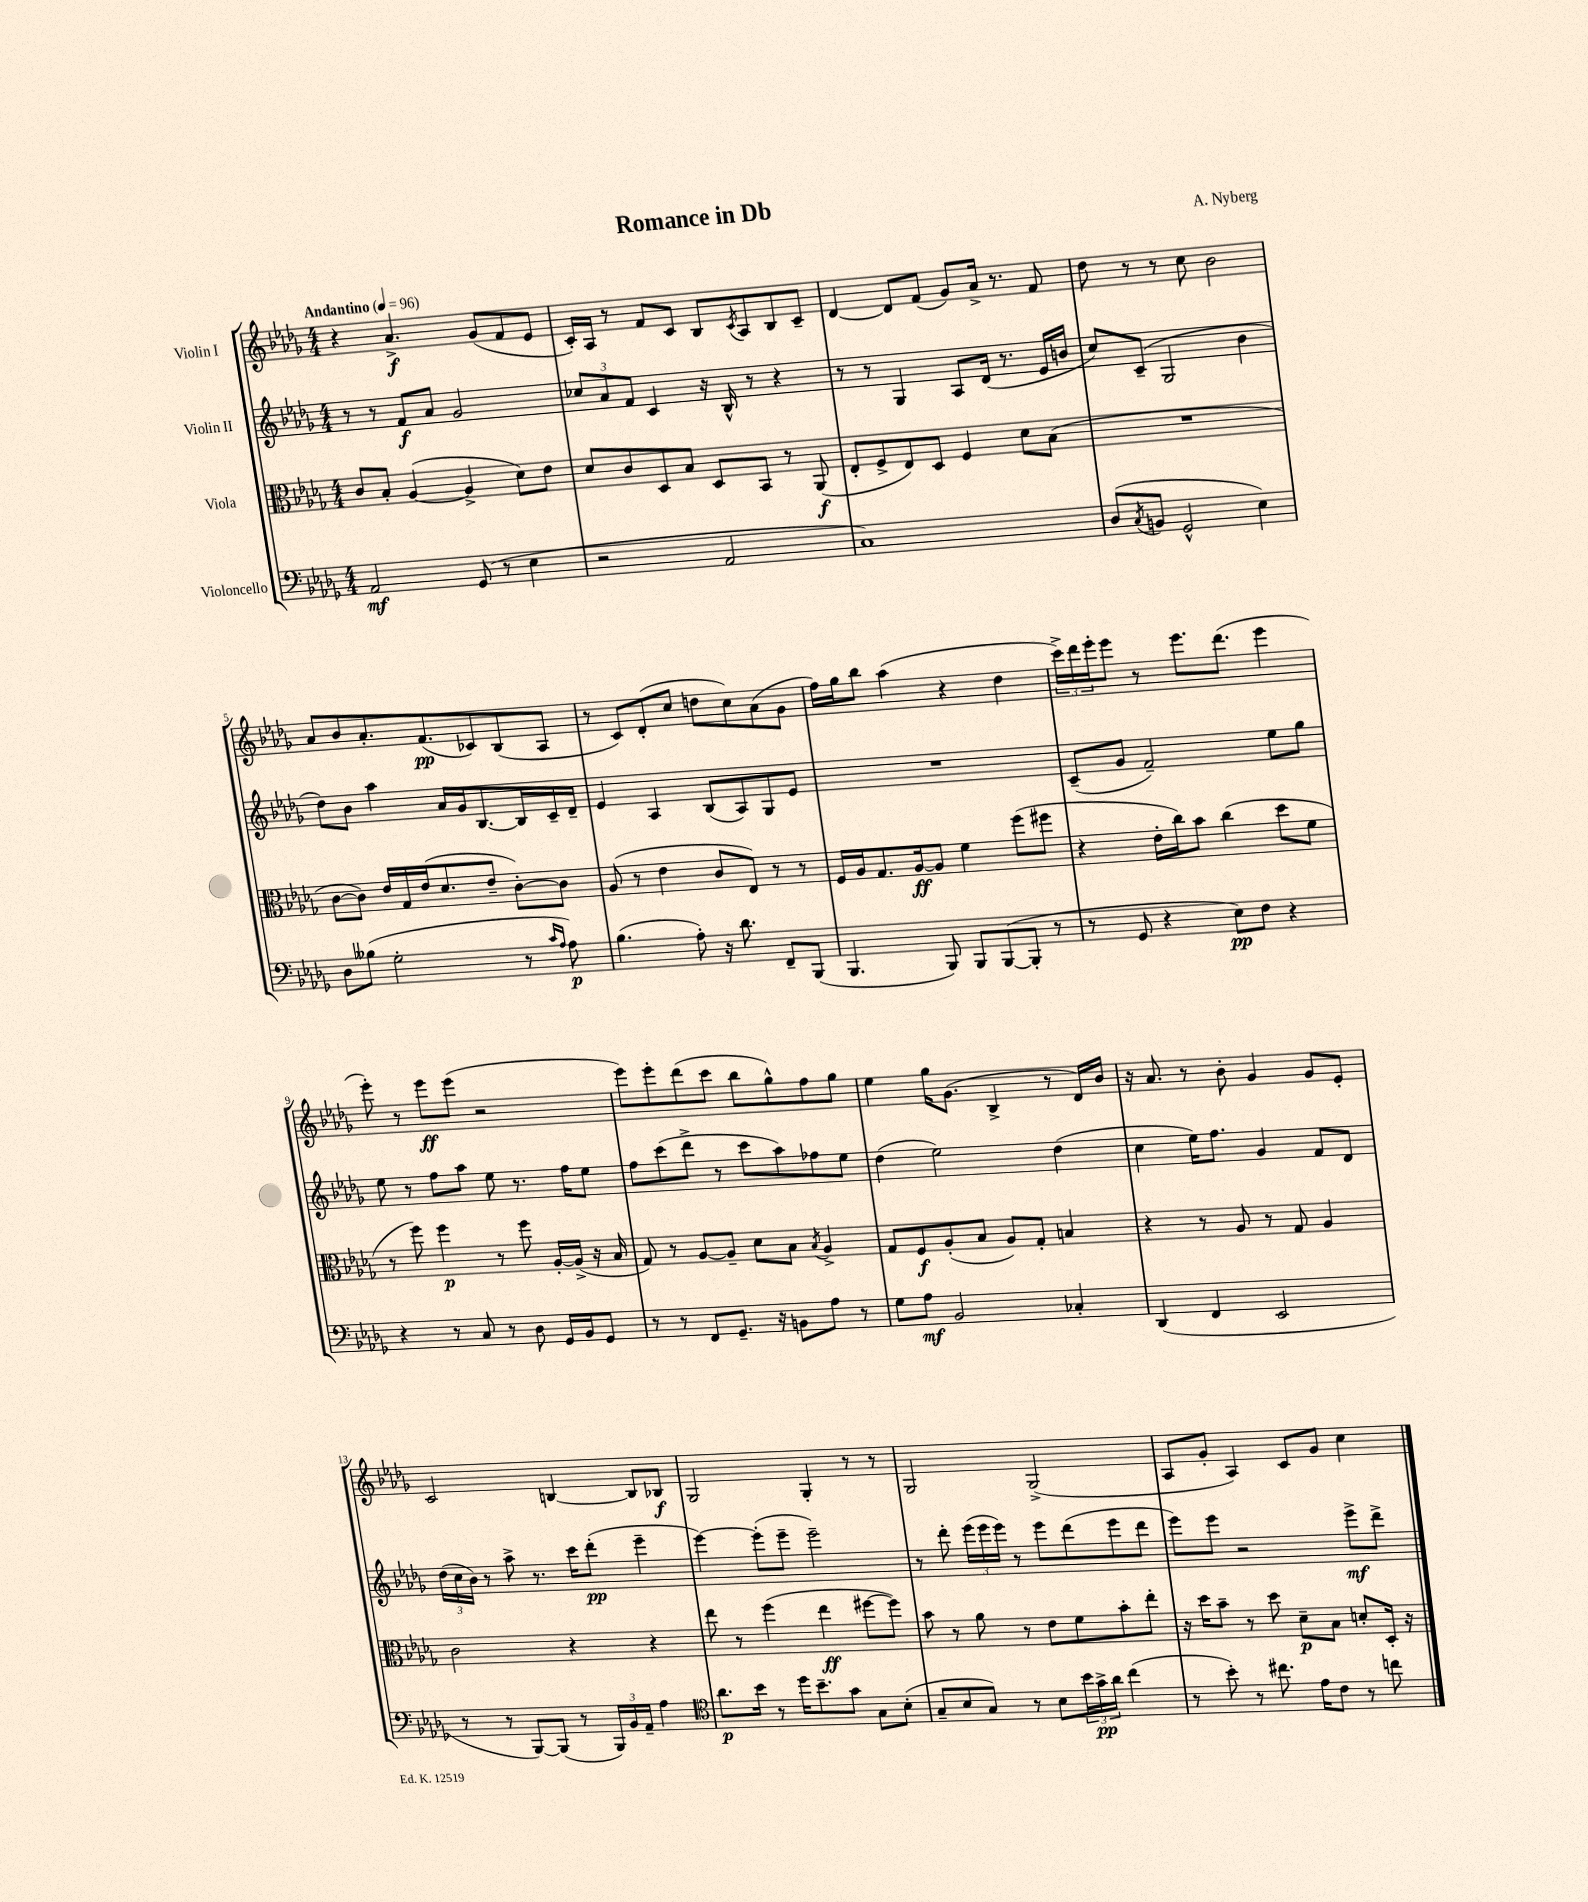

**kern	**dynam	**kern	**dynam	**kern	**dynam	**kern	**dynam
*part4	*part4	*part3	*part3	*part2	*part2	*part1	*part1
*staff4	*staff4	*staff3	*staff3	*staff2	*staff2	*staff1	*staff1
*I"Violoncello	*	*I"Viola	*	*I"Violin II	*	*I"Violin I	*
*clefF4	*	*clefC3	*	*clefG2	*	*clefG2	*
*k[b-e-a-d-g-]	*	*k[b-e-a-d-g-]	*	*k[b-e-a-d-g-]	*	*k[b-e-a-d-g-]	*
*M4/4	*	*M4/4	*	*M4/4	*	*M4/4	*
*MM96	*	*MM96	*	*MM96	*	*MM96	*
=1	=1	=1	=1	=1	=1	=1	=1
!	!	!	!	!	!	!LO:TX:a:B:t=Andantino	!
2AA-/	mf	8c/L	.	8r	.	4r	.
.	.	8B-'/J	.	8r	.	.	.
.	.	([4A-/	.	8f/L	f	4.a-^/	f
.	.	.	.	8a-/J	.	.	.
(8GG-/	.	4A-^/]	.	2g-/	.	.	.
8r	.	.	.	.	.	(8g-/L	.
4E-\	.	8d-\L)	.	.	.	8f/	.
.	.	8e-\J	.	.	.	8e-/J	.
=2	=2	=2	=2	=2	=2	=2	=2
2r	.	8d-/L	.	12cc-X/L	.	16c'/LL)	.
.	.	.	.	.	.	16A-/JJ	.
.	.	.	.	12a-/	.	.	.
.	.	8c/	.	.	.	8r	.
.	.	.	.	12f/J	.	.	.
.	.	8D-/	.	4c/	.	8f/L	.
.	.	8B-/J	.	.	.	8c/J	.
2AA-/	.	8D-/L	.	16r	.	8B-/L	.
.	.	.	.	16B-^^/	.	.	.
.	.	.	.	.	.	8qc/	.
.	.	8BB-/J	.	8r	.	8A-/	.
.	.	8r	.	4r	.	8B-/	.
.	.	(8AA-/	f	.	.	8c~/J	.
=3	=3	=3	=3	=3	=3	=3	=3
1C)	.	8E-'/L	.	8r	.	[4d-/	.
.	.	8F^/	.	8r	.	.	.
.	.	8E-/)	.	4G-/	.	8d-/L]	.
.	.	8D-/J	.	.	.	(8f/J	.
.	.	4F/	.	8A-/L	.	8g-/L)	.
.	.	.	.	(16d-/Jk	.	16a-^/Jk	.
.	.	.	.	8.r	.	8.r	.
.	.	8d-\L	.	.	.	.	.
.	.	(8B-\J	.	16e-/LL	.	8f/	.
.	.	.	.	16bn/JJ	.	.	.
=4	=4	=4	=4	=4	=4	=4	=4
(8D-/L	.	1r	.	8cc/L)	.	8dd-\	.
8qC/	.	.	.	.	.	.	.
8BBn/J	.	.	.	(8c~/J	.	8r	.
2GG-^^/	.	.	.	2G-/	.	8r	.
.	.	.	.	.	.	8cc\	.
.	.	.	.	.	.	2b-\	.
4E-\)	.	.	.	4b-\	.	.	.
!!LO:LB:g=z
=5	=5	=5	=5	=5	=5	=5	=5
8D-\L	.	[8c\L	.	8dd-\L)	.	8a-/L	.
(8B--X\J	.	8c\J])	.	8b-\J	.	8b-/	.
2G-'\	.	16e-/LL	.	4aa-\	.	8.a-'/	.
.	.	16G-/	.	.	.	.	.
.	.	(16e-/J	.	.	.	.	.
.	.	8.d-/	.	.	.	(8.f/	pp
.	.	.	.	16a-/LL	.	.	.
.	.	.	.	16g-/J	.	.	.
.	.	8e-~/J	.	[8.B-/	.	8c-X/)	.
8r	.	[8c'\L)	.	.	.	(8B-/	.
.	.	.	.	16B-/L]	.	.	.
16qqc/LL	.	.	.	.	.	.	.
16qqA-/JJ	.	.	.	.	.	.	.
8A-\)	p	8c\J]	.	16c~/	.	8A-/J	.
.	.	.	.	16d-~/JJ	.	.	.
=6	=6	=6	=6	=6	=6	=6	=6
(4.B-\	.	(8A-/	.	4e-/	.	8r	.
.	.	8r	.	.	.	8c/L)	.
.	.	4e-\	.	4A-/	.	(8d-'/	.
8A-'\)	.	.	.	.	.	8cc/J	.
16r	.	8c/L	.	(8B-/L	.	8ddn\L	.
8.d-\	.	.	.	.	.	.	.
.	.	8E-/J)	.	8A-/)	.	8cc\)	.
8FF~/L	.	8r	.	8G-/	.	(8a-\	.
(8BBB-/J	.	8r	.	8e-/J	.	8g-\J	.
=7	=7	=7	=7	=7	=7	=7	=7
4.BBB-/	.	16F/LL	.	1r	.	16ff\LL)	.
.	.	16A-/J	.	.	.	16gg-\J	.
.	.	8.G-/	.	.	.	8bb-\J	.
.	.	.	.	.	.	(4aa-\	.
.	.	[16A-/k	ff	.	.	.	.
8BBB-/)	.	8A-/J]	.	.	.	.	.
8BBB-/L	.	4f\	.	.	.	4r	.
([8BBB-/	.	.	.	.	.	.	.
8BBB-'/J]	.	(8ff\L	.	.	.	4dd-\	.
8r	.	8ff#X\J	.	.	.	.	.
=8	=8	=8	=8	=8	=8	=8	=8
8r	.	4r	.	(8c~/L	.	24ccc^\LL)	.
.	.	.	.	.	.	24ddd-\	.
.	.	.	.	.	.	24eee-'\J	.
8GG-/	.	.	.	8g-/J	.	8eee-\J	.
4r	.	16e-'\LL	.	2f~/)	.	8r	.
.	.	16cc\J)	.	.	.	.	.
.	.	8b-\J	.	.	.	8.eee-\L	.
8E-\L)	pp	(4cc\	.	.	.	.	.
.	.	.	.	.	.	(8.ddd-\J	.
8F\J	.	.	.	.	.	.	.
4r	.	8dd-\L	.	8ee-\L	.	4eee-\	.
.	.	8f\J	.	8gg-\J	.	.	.
!!LO:LB:g=z
=9	=9	=9	=9	=9	=9	=9	=9
4r	.	8r	.	8ee-\	.	8eee-'\)	.
.	.	8ff\)	.	8r	.	8r	.
8r	.	4ff\	p	8ff\L	.	8eee-\L	ff
8C/	.	.	.	8aa-\J	.	(8eee-\J	.
8r	.	8r	.	8ee-\	.	2r	.
8D-\	.	8ff\	.	8.r	.	.	.
16GG-/LL	.	[16A-'/LL	.	.	.	.	.
16BB-/J	.	(16A-^/JJ]	.	16ff\KL	.	.	.
8GG-/J	.	16r	.	8ee-\J	.	.	.
.	.	16B-/	.	.	.	.	.
=10	=10	=10	=10	=10	=10	=10	=10
8r	.	8G-/)	.	8ff\L	.	8eee-\L)	.
8r	.	8r	.	(8ccc\	.	8eee-'\	.
8FF/L	.	[8A-/L	.	8ddd-^\J	.	(8ddd-\	.
8.GG-~/J	.	8A-~/J]	.	8r	.	8ccc\J	.
.	.	8d-\L	.	8ccc\L	.	8bb-\L	.
16r	.	.	.	.	.	.	.
8BBn\L	.	8B-\J	.	8aa-\)	.	8gg-^^\)	.
.	.	8qB-/	.	.	.	.	.
8A-\J	.	4A-^/	.	8ff-X\	.	8ff\	.
8r	.	.	.	8ee-\J	.	8gg-\J	.
=11	=11	=11	=11	=11	=11	=11	=11
8G-\L	.	8G-/L	.	(4dd-\	.	4ee-\	.
8A-\J	mf	8F/	f	.	.	.	.
2BB-/	.	(8A-'/	.	2ee-\)	.	16gg-\KL	.
.	.	.	.	.	.	(8.g-\J	.
.	.	8B-/J	.	.	.	.	.
.	.	8A-/L)	.	.	.	4B-^/	.
.	.	8G-'/J	.	.	.	.	.
4C-X'/	.	4Bn/	.	(4dd-\	.	8r	.
.	.	.	.	.	.	16d-/LL)	.
.	.	.	.	.	.	16b-/JJ	.
=12	=12	=12	=12	=12	=12	=12	=12
(4DD-/	.	4r	.	4cc\	.	16r	.
.	.	.	.	.	.	8.a-/	.
4FF/	.	8r	.	16ee-\KL)	.	8r	.
.	.	.	.	8.ff\J	.	.	.
.	.	8A-/	.	.	.	8b-'\	.
2EE-/	.	8r	.	4g-/	.	4g-/	.
.	.	8G-/	.	.	.	.	.
.	.	4A-/	.	8f/L	.	8g-/L	.
.	.	.	.	8d-/J	.	8e-'/J	.
!!LO:LB:g=z
=13	=13	=13	=13	=13	=13	=13	=13
8r	.	2c\	.	(24dd-\LL	.	2c/	.
.	.	.	.	24cc\	.	.	.
.	.	.	.	24b-\JJ)	.	.	.
8r	.	.	.	8r	.	.	.
[8BBB-/L)	.	.	.	8aa-^\	.	.	.
(8BBB-/J]	.	.	.	8.r	.	.	.
8r	.	4r	.	.	.	[4Bn/	.
.	.	.	.	16ccc\KL	.	.	.
24BBB-/LL)	.	.	.	(8ddd-'\J	pp	.	.
24BB-/	.	.	.	.	.	.	.
24AA-~/JJ	.	.	.	.	.	.	.
4A-\	.	4r	.	4eee-~\	.	8B/L]	.
.	.	.	.	.	.	8B-X/J	f
=14	=14	=14	=14	=14	=14	=14	=14
*clefC4	*	*	*	*	*	*	*
8.a-\L	p	8ee-\	.	[4eee-\)	.	2G-/	.
.	.	8r	.	.	.	.	.
16b-\Jk	.	.	.	.	.	.	.
8r	.	(4ff\	.	(8eee-'\L]	.	.	.
16dd-\KL	.	.	.	8eee-~\J	.	.	.
8.b-~\	.	.	.	.	.	.	.
.	.	4ee-\	ff	2eee-~\)	.	4G-'/	.
8g-\J	.	.	.	.	.	.	.
8G-\L	.	[8ff#X\L	.	.	.	8r	.
(8B-'\J	.	8ff#\J])	.	.	.	8r	.
=15	=15	=15	=15	=15	=15	=15	=15
8G-~/L	.	8b-\	.	8r	.	2G-/	.
8B-/	.	8r	.	8ddd-'\	.	.	.
8G-/J)	.	8a-\	.	(24eee-\LL	.	.	.
.	.	.	.	24eee-\	.	.	.
.	.	.	.	24eee-\JJ)	.	.	.
8r	.	8r	.	8r	.	.	.
8B-\L	.	8e-\L	.	8eee-\L	.	(2G-^/	.
24b-\L	.	8f\	.	(8ddd-\	.	.	.
24g-^\	pp	.	.	.	.	.	.
24a-\JJ	.	.	.	.	.	.	.
(4cc\	.	8b-'\	.	8eee-\	.	.	.
.	.	8ee-'\J	.	8ddd-\J	.	.	.
=16	=16	=16	=16	=16	=16	=16	=16
8r	.	16r	.	8eee-\L)	.	8A-/L	.
.	.	16dd-\KL	.	.	.	.	.
8b-'\)	.	8b-~\J	.	8eee-\J	.	8g-'/J	.
8r	.	8r	.	2r	.	4A-/)	.
8.cc#X\	.	8dd-\	.	.	.	.	.
.	.	8d-~\L	p	.	.	8c/L	.
16e-\KL	.	.	.	.	.	.	.
8c\J	.	8B-\J	.	.	.	8g-/J	.
8r	.	8dn'/L	.	8eee-^\L	mf	4cc\	.
8ccn\	.	16D-'/Jk	.	8ddd-^\J	.	.	.
.	.	16r	.	.	.	.	.
==	==	==	==	==	==	==	==
*-	*-	*-	*-	*-	*-	*-	*-
